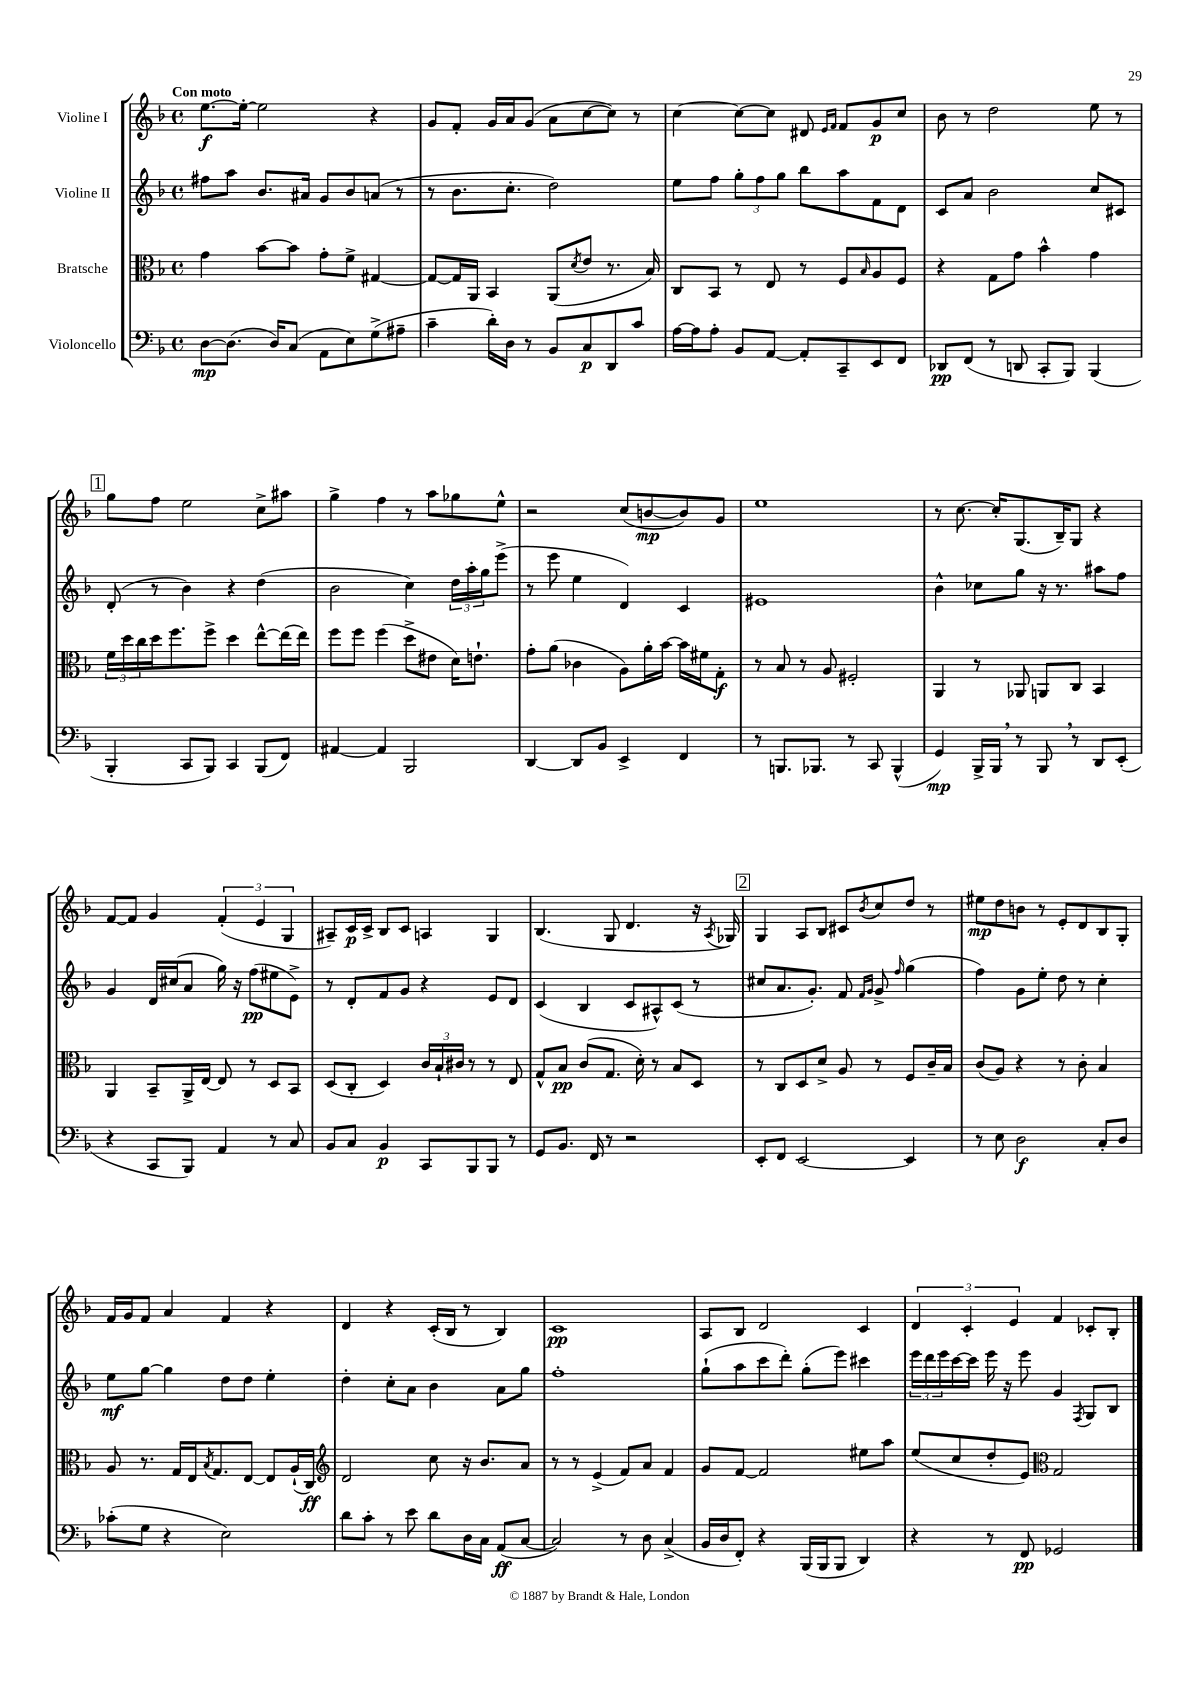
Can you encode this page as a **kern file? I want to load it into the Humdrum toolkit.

**kern	**dynam	**kern	**dynam	**kern	**dynam	**kern	**dynam
*part4	*part4	*part3	*part3	*part2	*part2	*part1	*part1
*staff4	*staff4	*staff3	*staff3	*staff2	*staff2	*staff1	*staff1
*I"Violoncello	*	*I"Bratsche	*	*I"Violine II	*	*I"Violine I	*
*clefF4	*	*clefC3	*	*clefG2	*	*clefG2	*
*k[b-]	*	*k[b-]	*	*k[b-]	*	*k[b-]	*
*M4/4	*	*M4/4	*	*M4/4	*	*M4/4	*
*met(c)	*	*met(c)	*	*met(c)	*	*met(c)	*
=1	=1	=1	=1	=1	=1	=1	=1
!	!	!	!	!	!	!LO:TX:a:B:t=Con moto	!
[8D\L	mp	4g\	.	8ff#X\L	.	[8.ee\L	f
(8.D\J]	.	.	.	8aa\J	.	.	.
.	.	.	.	.	.	16ee'\Jk_	.
.	.	[8b-\L	.	8.b-/L	.	2ee\]	.
16D/KL)	.	.	.	.	.	.	.
(8C/J	.	8b-\J]	.	.	.	.	.
.	.	.	.	16a#X/Jk	.	.	.
8AA\L	.	8g'\L	.	8g/L	.	.	.
8E\)	.	8f^\J	.	8b-/	.	.	.
(8G^\	.	[4G#X/	.	(8an/J	.	4r	.
8A#X~\J	.	.	.	8r	.	.	.
=2	=2	=2	=2	=2	=2	=2	=2
4c~\	.	8G#/L_	.	8r	.	8g/L	.
.	.	16G#/L]	.	8.b-\L	.	8f'/J	.
.	.	16AA/JJ	.	.	.	.	.
16d'\LL)	.	4BB-/	.	.	.	16g/LL	.
16D\JJ	.	.	.	8.cc'\J	.	16a/J	.
8r	.	.	.	.	.	(8g/J	.
8BB-/L	.	(8AA/L	.	2dd\)	.	8a\L	.
.	.	8qd/	.	.	.	.	.
8C/	p	8e/J	.	.	.	[8cc\	.
8DD/	.	8.r	.	.	.	8cc\J])	.
8c/J	.	.	.	.	.	8r	.
.	.	16B-/)	.	.	.	.	.
=3	=3	=3	=3	=3	=3	=3	=3
[16A\LL	.	8C/L	.	8ee\L	.	[4cc\	.
16A\J]	.	.	.	.	.	.	.
8A'\J	.	8BB-/J	.	8ff\J	.	.	.
8BB-/L	.	8r	.	12gg'\L	.	8cc\L_	.
.	.	.	.	12ff\	.	.	.
[8AA/J	.	8E/	.	.	.	8cc\J]	.
.	.	.	.	12gg\J	.	.	.
8AA'/L]	.	8r	.	8bb-\L	.	8d#X/	.
.	.	.	.	.	.	16qqe/LL	.
.	.	.	.	.	.	16qqf/JJ	.
8CC~/	.	8F/L	.	8aa\	.	8f/L	.
.	.	16qqB-/	.	.	.	.	.
8EE/	.	8A/	.	8f\	.	8g/	p
8FF/J	.	8F/J	.	8d\J	.	8cc/J	.
=4	=4	=4	=4	=4	=4	=4	=4
8DD-X/L	pp	4r	.	8c/L	.	8b-\	.
(8FF/J	.	.	.	8a/J	.	8r	.
8r	.	8G\L	.	2b-\	.	2dd\	.
8DDn/	.	8g\J	.	.	.	.	.
8CC'/L	.	4b-^^\	.	.	.	.	.
8BBB-/J)	.	.	.	.	.	.	.
(4BBB-/	.	4g\	.	8cc/L	.	8ee\	.
.	.	.	.	8c#X/J	.	8r	.
!!LO:LB:g=z
!!LO:REH:place=s1:t=1
=5	=5	=5	=5	=5	=5	=5	=5
4BBB-'/	.	24f\LL	.	(8d'/	.	8gg\L	.
.	.	24dd\	.	.	.	.	.
.	.	24cc\	.	.	.	.	.
.	.	16dd\J	.	8r	.	8ff\J	.
.	.	8.ff\	.	.	.	.	.
8CC/L	.	.	.	4b-\)	.	2ee\	.
8BBB-/J)	.	8ff^\J	.	.	.	.	.
4CC/	.	4dd\	.	4r	.	.	.
(8BBB-/L	.	[8ee^^\L	.	(4dd\	.	8cc^\L	.
8FF/J)	.	(16ee\L]	.	.	.	8aa#X\J	.
.	.	16ee\JJ)	.	.	.	.	.
=6	=6	=6	=6	=6	=6	=6	=6
[4AA#X/	.	8ff\L	.	2b-\	.	4gg^\	.
.	.	8ff\J	.	.	.	.	.
4AA#/]	.	(4ff\	.	.	.	4ff\	.
2BBB-/	.	8dd^\L	.	4cc\)	.	8r	.
.	.	8e#X\J	.	.	.	8aa\L	.
.	.	16d\KL)	.	24dd\LL	.	8gg-X\	.
.	.	.	.	24aa'\	.	.	.
.	.	8.en`\J	.	.	.	.	.
.	.	.	.	24gg\J	.	.	.
.	.	.	.	(8eee^\J	.	8ee^^\J	.
=7	=7	=7	=7	=7	=7	=7	=7
[4DD/	.	8g'\L	.	8r	.	2r	.
.	.	(8a\J	.	8eee\	.	.	.
8DD/L]	.	4c-X\	.	4ee\	.	.	.
8BB-/J	.	.	.	.	.	.	.
4EE^/	.	8A\L)	.	4d/)	.	(8cc/L	.
.	.	16a'\L	.	.	.	[8bn/	mp
.	.	[16b-\JJ	.	.	.	.	.
4FF/	.	16b-\LL]	.	4c/	.	8b/])	.
.	.	16f#X\J	.	.	.	.	.
.	.	8G'\J	f	.	.	8g/J	.
=8	=8	=8	=8	=8	=8	=8	=8
8r	.	8r	.	1e#X	.	1ee	.
8.BBBn/L	.	8B-/	.	.	.	.	.
.	.	8r	.	.	.	.	.
8.BBB-X/J	.	.	.	.	.	.	.
.	.	8A/	.	.	.	.	.
8r	.	2F#X'/	.	.	.	.	.
8CC/	.	.	.	.	.	.	.
(4BBB-^^/	.	.	.	.	.	.	.
=9	=9	=9	=9	=9	=9	=9	=9
4GG/)	mp	4AA/	.	4b-^^\	.	8r	.
.	.	.	.	.	.	[8.cc\	.
16BBB-^/LL	.	8r	.	8cc-X\L	.	.	.
16BBB-,/JJ	.	.	.	.	.	16cc'/KL]	.
8r	.	8AA-X/	.	8gg\J	.	(8.G/	.
8BBB-,/	.	8AAn/L	.	16r	.	.	.
.	.	.	.	8.r	.	16B-~/K)	.
8r	.	8C/J	.	.	.	8G/J	.
8DD/L	.	4BB-/	.	8aa#X\L	.	4r	.
(8EE'/J	.	.	.	8ff\J	.	.	.
!!LO:LB:g=z
=10	=10	=10	=10	=10	=10	=10	=10
4r	.	4AA/	.	4g/	.	[8f/L	.
.	.	.	.	.	.	8f/J]	.
8CC/L	.	8BB-~/L	.	16d/LL	.	4g/	.
.	.	.	.	(16cc#X/J	.	.	.
8BBB-/J)	.	16AA^/L	.	8a/J	.	.	.
.	.	[16E/JJ	.	.	.	.	.
4AA/	.	8E/]	.	16gg\)	.	(6f'/	.
.	.	.	.	16r	.	.	.
.	.	8r	.	(8ff\L	pp	.	.
.	.	.	.	.	.	6e/	.
8r	.	8D/L	.	8ee#X\	.	.	.
.	.	.	.	.	.	6G/	.
8C/	.	8BB-/J	.	8e^\J)	.	.	.
=11	=11	=11	=11	=11	=11	=11	=11
8BB-/L	.	(8D/L	.	8r	.	8A#X~/L)	.
8C/J	.	8C'/J	.	8d'/L	.	16c/L	p
.	.	.	.	.	.	16c^/JJ	.
4BB-/	p	4D/)	.	8f/	.	8B-/L	.
.	.	.	.	8g/J	.	8c/J	.
8CC/L	.	24c/LL	.	4r	.	4An/	.
.	.	24B-`/	.	.	.	.	.
.	.	24c#X/JJ	.	.	.	.	.
8BBB-/	.	8r	.	.	.	.	.
8BBB-/J	.	8r	.	8e/L	.	4G/	.
8r	.	8E/	.	8d/J	.	.	.
=12	=12	=12	=12	=12	=12	=12	=12
8GG/L	.	8G^^/L	.	(4c/	.	(4.B-/	.
8.BB-/J	.	8B-/J	pp	.	.	.	.
.	.	(8c/L	.	4B-/	.	.	.
16FF/	.	.	.	.	.	.	.
8r	.	8.G/J	.	.	.	8G/	.
2r	.	.	.	8c/L	.	4.d/	.
.	.	16d'\)	.	.	.	.	.
.	.	8r	.	8A#X^^/)	.	.	.
.	.	8B-/L	.	(8c/J	.	.	.
.	.	8D/J	.	8r	.	16r	.
.	.	.	.	.	.	8qA/	.
.	.	.	.	.	.	16G-X/)	.
!!LO:REH:place=s1:t=2
=13	=13	=13	=13	=13	=13	=13	=13
8EE'/L	.	8r	.	8cc#X/L	.	4G/	.
8FF/J	.	8C/L	.	8.a/	.	.	.
[2EE/	.	8D/	.	.	.	8A/L	.
.	.	.	.	8.g'/J)	.	.	.
.	.	8d^/J	.	.	.	8B-/J	.
.	.	8A/	.	8f/	.	8c#X/L	.
.	.	.	.	16qqf/LL	.	.	.
.	.	.	.	16qqg/JJ	.	8qb-/	.
.	.	8r	.	8g^/	.	8cc/	.
.	.	.	.	16qqff/	.	.	.
4EE/]	.	8F/L	.	(4gg\	.	8dd/J	.
.	.	16c~/L	.	.	.	8r	.
.	.	16B-/JJ	.	.	.	.	.
=14	=14	=14	=14	=14	=14	=14	=14
8r	.	(8c/L	.	4ff\)	.	8ee#X\L	mp
8E\	.	8A/J)	.	.	.	8dd\	.
2D\	f	4r	.	8g\L	.	8bn\J	.
.	.	.	.	8ee'\J	.	8r	.
.	.	8r	.	8dd\	.	8e'/L	.
.	.	8c'\	.	8r	.	8d/	.
8C'/L	.	4B-/	.	4cc'\	.	8B-/	.
8D/J	.	.	.	.	.	8G'/J	.
!!LO:LB:g=z
=15	=15	=15	=15	=15	=15	=15	=15
(8c-X'\L	.	8A/	.	8ee\L	mf	16f/LL	.
.	.	.	.	.	.	16g/J	.
8G\J	.	8.r	.	[8gg\J	.	8f/J	.
4r	.	.	.	4gg\]	.	4a/	.
.	.	16G/LL	.	.	.	.	.
.	.	16E/J	.	.	.	.	.
.	.	8qB-/	.	.	.	.	.
.	.	8.G/	.	.	.	.	.
2E\)	.	.	.	8dd\L	.	4f/	.
.	.	[8E/J	.	8dd\J	.	.	.
.	.	8E/L]	.	4ee'\	.	4r	.
.	.	(16A`/L	.	.	.	.	.
.	.	16C/JJ)	ff	.	.	.	.
=16	=16	=16	=16	=16	=16	=16	=16
*	*	*clefG2	*	*	*	*	*
8d\L	.	2d/	.	4dd'\	.	4d/	.
8c'\J	.	.	.	.	.	.	.
8r	.	.	.	8cc'\L	.	4r	.
8e\	.	.	.	8a\J	.	.	.
8d\L	.	8cc\	.	4b-\	.	(16c'/LL	.
.	.	.	.	.	.	16B-/JJ	.
16D\L	.	16r	.	.	.	8r	.
16C\JJ	.	8.b-/L	.	.	.	.	.
(8AA/L	ff	.	.	8a\L	.	4B-/)	.
[8C/J	.	8a/J	.	8gg\J	.	.	.
=17	=17	=17	=17	=17	=17	=17	=17
2C/])	.	8r	.	1ff'	.	1c	pp
.	.	8r	.	.	.	.	.
.	.	(4e^/	.	.	.	.	.
8r	.	8f/L)	.	.	.	.	.
8D\	.	8a/J	.	.	.	.	.
(4C^/	.	4f/	.	.	.	.	.
=18	=18	=18	=18	=18	=18	=18	=18
16BB-/LL	.	8g/L	.	(8gg`\L	.	8A/L	.
16D/J	.	.	.	.	.	.	.
8FF'/J)	.	[8f/J	.	8aa\	.	8B-/J	.
4r	.	2f/]	.	8ccc\	.	2d/	.
.	.	.	.	8ddd'\J)	.	.	.
(16BBB-/LL	.	.	.	(8gg'\L	.	.	.
16BBB-/J	.	.	.	.	.	.	.
8BBB-/J	.	.	.	8eee\J)	.	.	.
4DD/)	.	8ee#X\L	.	4ccc#X\	.	4c/	.
.	.	8aa\J	.	.	.	.	.
=19	=19	=19	=19	=19	=19	=19	=19
4r	.	(8ee/L	.	24eee\LL	.	6d/	.
.	.	.	.	24ddd\	.	.	.
.	.	.	.	24eee\	.	.	.
.	.	8cc/	.	[16ccc\	.	.	.
.	.	.	.	.	.	6c'/	.
.	.	.	.	16ccc\JJ]	.	.	.
8r	.	8dd'/	.	16eee\	.	.	.
.	.	.	.	16r	.	.	.
.	.	.	.	.	.	6e/	.
8FF/	pp	8e/J)	.	8eee\	.	.	.
*	*	*clefC3	*	*	*	*	*
2GG-X/	.	2G/	.	4g/	.	4f/	.
.	.	.	.	8qF/	.	.	.
.	.	.	.	8G/L	.	8c-X'/L	.
.	.	.	.	8B-/J	.	8B-'/J	.
==	==	==	==	==	==	==	==
*-	*-	*-	*-	*-	*-	*-	*-
